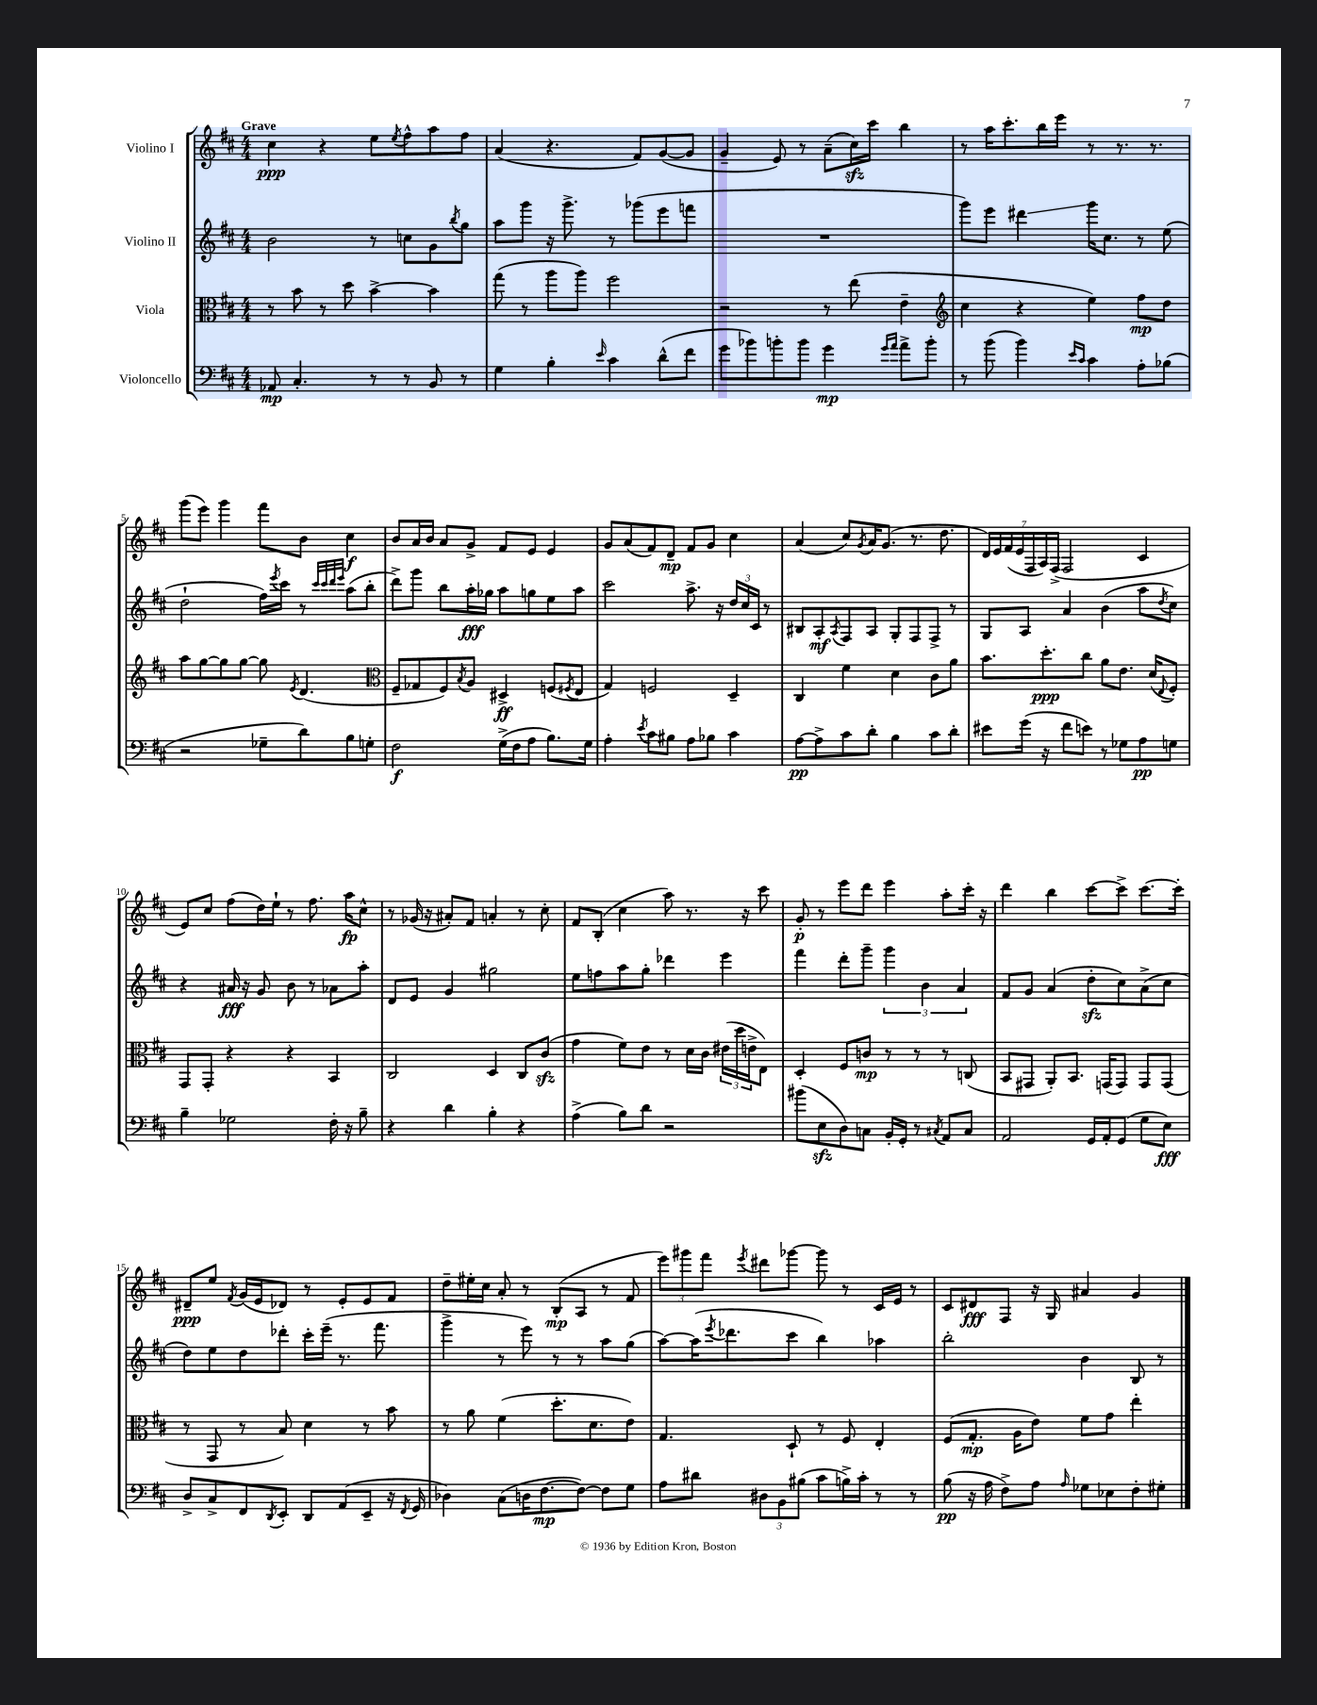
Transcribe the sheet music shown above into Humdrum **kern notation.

**kern	**kern	**kern	**kern
*staff4	*staff3	*staff2	*staff1
*clefF4	*clefC3	*clefG2	*clefG2
*k[f#c#]	*k[f#c#]	*k[f#c#]	*k[f#c#]
*M4/4	*M4/4	*M4/4	*M4/4
8AA-	8r	2b	4cc#
4.C#'	8b	.	.
.	8r	.	4r
.	8dd	.	.
8r	[4b^	8r	8ee
.	.	.	8qee
8r	.	8cc	8ff#^^
8BB	4b]	8g	8aa
.	.	8qbb	.
8r	.	8gg	8ff#
=	=	=	=
4G	(8gg	8aa	(4a
.	8r	8ggg	.
4B'	8aa	16r	4.r
.	.	8.ggg^	.
.	8aa)	.	.
16qqe	.	.	.
4c#	2ff#	8r	.
.	.	(8ggg-	8f#)
(8d^^	.	8eee	([8g
8f#	.	8fff	8g]
=	=	=	=
8g	2r	1r	4g~
8b-)	.	.	.
8b'	.	.	8e)
8b	.	.	8r
4g	8r	.	(8a~
.	(8ee	.	16cc#)
.	.	.	16ccc#
16qqg	.	.	.
16qqa	.	.	.
8a^	4e~	.	4bb
8b'	.	.	.
=	=	=	=
*	*clefG2	*	*
8r	4cc#	8ggg)	8r
(8b	.	8eee	16aa
.	.	.	8.ccc#'
4b)	4r	4ddd#	.
.	.	.	16bb
.	.	.	16eee
16qqe	.	.	.
16qqc#	.	.	.
4c#	4ee)	16ggg	8r
.	.	8.cc#	.
.	.	.	8.r
8A'	8ff#	8r	.
.	.	.	8.r
(8B-	8dd	(8ee	.
=	=	=	=
2r	8aa	2dd`	(8ggg
.	[8gg	.	8eee)
.	8gg]	.	4ggg
.	[8gg	.	.
8G-~	8gg]	16ff#)	8fff#
.	.	8qeee	.
.	.	16ccc#	.
.	8qe	.	.
8d)	(4.d	8r	8b
.	.	32qqccc#	.
.	.	32qqccc#	.
.	.	32qqddd	.
.	.	32qqeee	.
8B	.	(8aa	4cc#
8G'	.	8bb'	.
=	=	=	=
*	*clefC3	*	*
2F#	8F#~	8ddd^)	8b
.	8G-	8ggg	16a
.	.	.	16b
.	8F#)	8bb	8a
.	8qB	.	.
.	8A	16aa'	8g^
.	.	16gg-	.
(16G^	4D#^	8aa	8f#
16F#	.	.	.
8A	.	8gg	8e
8.B)	(8F	8ee	4e
.	8qF#	.	.
.	8E	8aa	.
16G	.	.	.
=	=	=	=
4A'	4G)	2ccc#	8g
.	.	.	(8a
8qe	.	.	.
8c#	2F	.	8f#)
8B#	.	.	8d~
8A	.	8.aa^	8f#
8B-	.	.	8g
.	.	16r	.
4c#	4D~	24dd	4cc#
.	.	24cc#	.
.	.	24c#	.
.	.	8r	.
=	=	=	=
[8A	4C#	8B#	(4a
8A^]	.	8A'	.
.	.	8qA	.
8c#	4f#	8F#	8cc#)
.	.	.	8qg
8d'	.	8A	16a
.	.	.	(8.g
4B	4d	8G'	.
.	.	8F#	8.r
8c#	8c#	8F#^	.
.	.	.	8.dd
8d'	8a	8r	.
=	=	=	=
8e#	8.b	8G	28d)
.	.	.	28e
.	.	.	(28f#
.	.	.	28e
(16g	.	8A	.
.	.	.	28F#
.	.	.	28A)
16r	8.dd'	.	.
.	.	.	(28F#^
8f#	.	4a	2F#
8e)	8cc#	.	.
8r	8a	(4b	.
8G-	8.e	.	.
8A	.	8aa	4c#
.	(16d	.	.
.	8qqE	8qdd	.
8G	8F#')	8cc#)	.
=	=	=	=
4B~	8GG	4r	8e)
.	8GG'	.	8cc#
2G-	4r	16a#	(8ff#
.	.	16r	.
.	.	8g	16dd)
.	.	.	16ee`
.	4r	8b	8r
.	.	8r	8.ff#
16F#'	4BB	8a-	.
16r	.	.	16aa
8B~	.	8aa'	8cc#^^
=	=	=	=
4r	2C#	8d	8r
.	.	8e	(16g-
.	.	.	16r
4d	.	4g	8a#')
.	.	.	8f#
4B'	4D	2gg#	4a'
4r	8C#	.	8r
.	(8c#	.	8cc#'
=	=	=	=
(4A^	4g	8ee	8f#
.	.	8ff	(8B'
8B)	8f#)	8aa	4cc#
8d	8e	8gg'	.
2r	8r	4ddd-	8aa)
.	16d	.	8.r
.	16c#	.	.
.	(24e#	4eee	.
.	24dd	.	.
.	.	.	16r
.	24e^	.	.
.	8E)	.	8ccc#
=	=	=	=
(8b#	4D'	4fff#	8g'
8E	.	.	8r
8D)	8F#	8ddd'	8eee
8C	8c	8ggg~	8ddd
16BB'	8r	6ggg	4eee
16GG'	.	.	.
8r	8r	.	.
.	.	6b	.
8qC#	.	.	.
8AA	8r	.	8aa'
.	.	6a	.
8C#	(8C	.	16ccc#'
.	.	.	16r
=	=	=	=
2AA	8BB	8f#	4ddd
.	8GG#	8g	.
.	8AA')	(4a	4bb
.	8.BB	.	.
16GG	.	8dd'	[8ccc#
16AA'	(16GG	.	.
(8GG	8GG)	8cc#)	8ccc#^]
8G	8GG	(8a^	[8.ccc#
8E)	(8GG	8cc#	.
.	.	.	16ccc#']
=	=	=	=
8D^	8r	8dd)	8d#~
8C#^	8GG	8ee	8ee
.	.	.	8qf#
8FF#	8r	8dd	(16g
.	.	.	16e
8qDD	.	.	.
8EE'	8B)	8ddd-'	8d-)
8DD	4d	16ccc#'	8r
.	.	(16eee~	.
(8AA	.	8.r	8e'
8EE~	8r	.	8e
.	.	8.fff#	.
16r	8b	.	8f#
8qFF#	.	.	.
16GG	.	.	.
=	=	=	=
4D-)	8r	4ggg^	8dd~
.	8a	.	16ee#'
.	.	.	16cc#
(8C#	(4f#	8r	8a'
16D	.	8eee)	8r
[8.F#	.	.	.
.	8.dd'	8r	(8B'
8F#_)	.	8r	8A
.	8.d	.	.
8F#]	.	8aa	8r
8G	8e)	(8gg	8f#
=	=	=	=
8A	4.G	[8aa)	12eee)
.	.	.	12ggg#
8d#	.	(16aa]	.
.	.	.	12fff#
.	.	8qeee	.
.	.	8.ddd-	.
.	.	.	8qeee
12D#	.	.	8ddd#
12BB	.	.	.
.	8D`	8ccc#	[8ggg-
(12B#	.	.	.
8c#	8r	4bb)	8ggg-]
16B^)	8F#	.	8r
16c#'	.	.	.
8r	4E'	4aa-	16c#
.	.	.	16e
8r	.	.	8r
=	=	=	=
(8B	(8F#	2bb'	8c#
16r	8.G'	.	8d#
16A	.	.	.
8F#^)	.	.	8F#
.	16A	.	.
8A	8e)	.	16r
.	.	.	16G
16qqA	.	.	.
8G-	8f#	4b	4a#
8E-	8g	.	.
8F#'	4ee'	8B	4g
8G#'	.	8r	.
==	==	==	==
*-	*-	*-	*-
